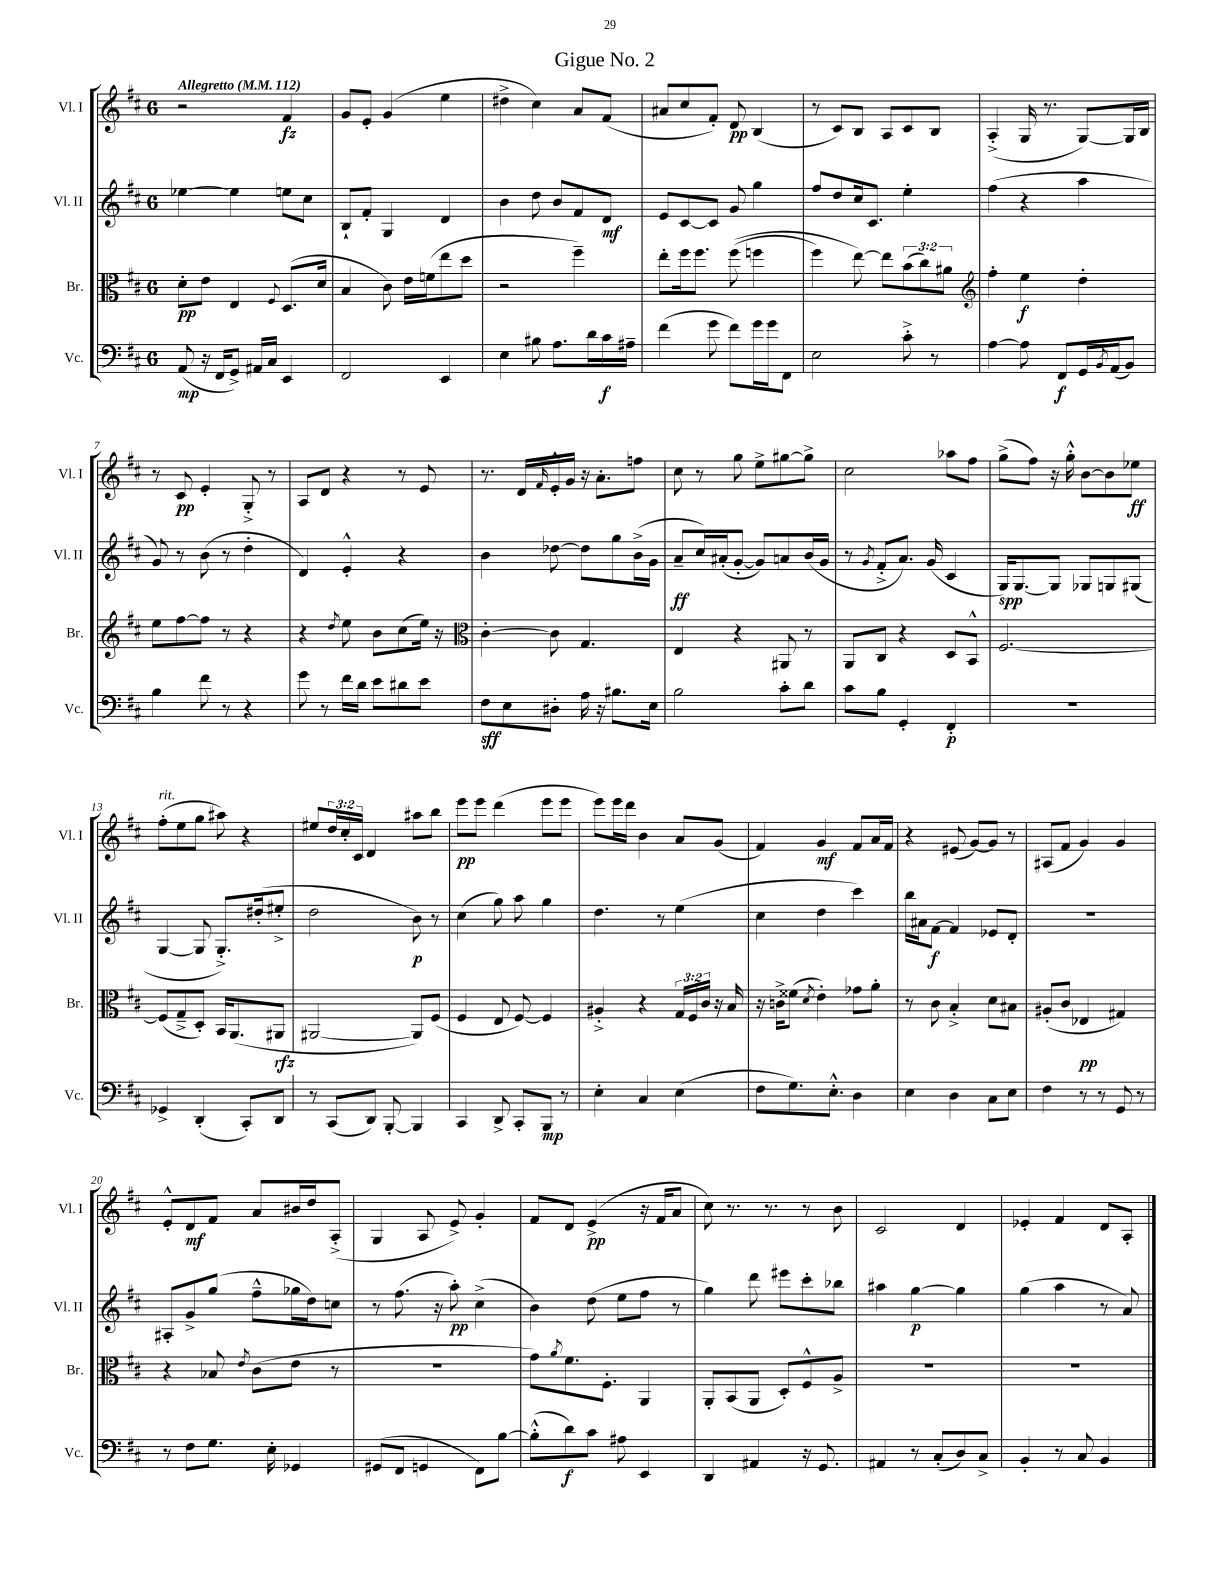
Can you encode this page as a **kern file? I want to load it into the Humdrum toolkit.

**kern	**dynam	**kern	**dynam	**kern	**dynam	**kern	**dynam
*part4	*part4	*part3	*part3	*part2	*part2	*part1	*part1
*staff4	*staff4	*staff3	*staff3	*staff2	*staff2	*staff1	*staff1
*I"Vc.	*	*I"Br.	*	*I"Vl. II	*	*I"Vl. I	*
*I'Vc.	*	*I'Br.	*	*I'Vl. II	*	*I'Vl. I	*
*clefF4	*	*clefC3	*	*clefG2	*	*clefG2	*
*k[f#c#]	*	*k[f#c#]	*	*k[f#c#]	*	*k[f#c#]	*
*M6/8	*	*M6/8	*	*M6/8	*	*M6/8	*
*MM112	*	*MM112	*	*MM112	*	*MM112	*
=1	=1	=1	=1	=1	=1	=1	=1
!	!	!	!	!	!	!LO:TX:a:B:t=Allegretto	!
(8AA/	mp	8d'\L	pp	[4ee-X\	.	2r	.
16r	.	8e\J	.	.	.	.	.
16FF#/KL	.	.	.	.	.	.	.
8GG^/J)	.	4E/	.	4ee-\]	.	.	.
16AA#X/LL	.	.	.	.	.	.	.
16C#/JJ	.	.	.	.	.	.	.
.	.	8qqF#/	.	.	.	.	.
4EE/	.	(8.D/L	.	8een\L	.	4f#/	fz
.	.	.	.	8cc#\J	.	.	.
.	.	16d/Jk	.	.	.	.	.
=2	=2	=2	=2	=2	=2	=2	=2
2FF#/	.	4B/	.	8B`/L	.	8g/L	.
.	.	.	.	8f#'/J	.	8e'/J	.
.	.	8c#\)	.	4G/	.	(4g/	.
.	.	16e\LL	.	.	.	.	.
.	.	(16fn\J	.	.	.	.	.
4EE/	.	8ee\	.	4d/	.	4ee\	.
.	.	8dd\J	.	.	.	.	.
=3	=3	=3	=3	=3	=3	=3	=3
4E\	.	2r	.	4b\	.	4dd#X^\	.
8B#X\	.	.	.	8dd\	.	4cc#\)	.
8.A\L	.	.	.	8b/L	.	.	.
.	.	4ff#~\)	.	8f#/	.	8a/L	.
16d\L	.	.	.	.	.	.	.
16c#\	f	.	.	8d/J	mf	(8f#/J	.
16A#X~\JJ	.	.	.	.	.	.	.
=4	=4	=4	=4	=4	=4	=4	=4
(4f#\	.	8ee'\L	.	8e/L	.	8a#X/L	.
.	.	16ff#\k	.	[8c#/	.	8cc#/	.
.	.	8.ff#\J	.	.	.	.	.
8g\	.	.	.	8c#/J]	.	8f#'/J)	.
8f#\L)	.	((8ff#\	.	8g/	.	8d/	pp
16g\L	.	4ffn\	.	4gg\	.	(4B/	.
16g\J	.	.	.	.	.	.	.
8FF#\J	.	.	.	.	.	.	.
=5	=5	=5	=5	=5	=5	=5	=5
2E\	.	4ff#\)	.	8ff#/L	.	8r	.
.	.	.	.	8dd/	.	8c#/L)	.
.	.	[8ee\)	.	16cc#/k	.	8B/J	.
.	.	.	.	8.c#/J	.	.	.
.	.	8ee\L]	.	.	.	8A/L	.
8c#'^\	.	(12b\	.	4ee'\	.	8c#/	.
.	.	12cc#\)	.	.	.	.	.
8r	.	.	.	.	.	8B/J	.
.	.	12a#X\J	.	.	.	.	.
=6	=6	=6	=6	=6	=6	=6	=6
*	*	*clefG2	*	*	*	*	*
[4A\	.	4ff#'\	.	(4ff#\	.	(4A'^/	.
8A\]	.	4ee\	f	4r	.	16G/	.
.	.	.	.	.	.	8.r	.
8FF#/L	f	.	.	.	.	.	.
16GG/L	.	4dd'\	.	4aa\	.	[8G/L)	.
8qBB/	.	.	.	.	.	.	.
(16AA/J	.	.	.	.	.	.	.
8BB/J)	.	.	.	.	.	16G/L]	.
.	.	.	.	.	.	16B/JJ	.
!!LO:LB:g=z
=7	=7	=7	=7	=7	=7	=7	=7
4B\	.	8ee\L	.	8g/)	.	8r	.
.	.	[8ff#\	.	8r	.	8c#/	pp
8f#\	.	8ff#\J]	.	(8b\	.	4e'/	.
8r	.	8r	.	8r	.	.	.
4r	.	4r	.	4dd'\	.	8G'^/	.
.	.	.	.	.	.	8r	.
=8	=8	=8	=8	=8	=8	=8	=8
8g\	.	4r	.	4d/)	.	8A/L	.
8r	.	.	.	.	.	8d/J	.
.	.	8qdd/	.	.	.	.	.
16f#\LL	.	8ee\	.	4e'^^/	.	4r	.
16d\JJ	.	.	.	.	.	.	.
8e\L	.	8b\L	.	.	.	.	.
8d#X\	.	(8cc#\	.	4r	.	8r	.
8e\J	.	16ee\Jk)	.	.	.	8e/	.
.	.	16r	.	.	.	.	.
=9	=9	=9	=9	=9	=9	=9	=9
*	*	*clefC3	*	*	*	*	*
8F#\L	sff	[4c#'\	.	4b\	.	8.r	.
8E\	.	.	.	.	.	.	.
.	.	.	.	.	.	16d/LL	.
.	.	.	.	.	.	16qqf#/	.
8D#X'\J	.	8c#\]	.	[8dd-X\	.	16e'^^/	.
.	.	.	.	.	.	16g/JJ	.
16A\	.	4.G/	.	8dd-\L]	.	16r	.
16r	.	.	.	.	.	8.a'\L	.
8.B#X\L	.	.	.	8gg\	.	.	.
.	.	.	.	(16b^\L	.	8ffn\J	.
16E\Jk	.	.	.	16g\JJ	.	.	.
=10	=10	=10	=10	=10	=10	=10	=10
2B\	.	4E/	.	8a~/L	ff	8cc#\	.
.	.	.	.	16cc#/L)	.	8r	.
.	.	.	.	(16a#X'/J	.	.	.
.	.	4r	.	[8g'/J	.	8gg\	.
.	.	.	.	8g/L])	.	8ee^\L	.
8c#'\L	.	8AA#X/	.	8an/	.	[8gg#X\	.
8d\J	.	8r	.	(16b/L	.	8gg#^\J]	.
.	.	.	.	16g/JJ	.	.	.
=11	=11	=11	=11	=11	=11	=11	=11
8c#\L	.	8AA/L	.	8r	.	2cc#\	.
.	.	.	.	8qg/	.	.	.
8B\J	.	8C#/J	.	8f#'^/L	.	.	.
4GG'/	.	4r	.	8.a/J)	.	.	.
.	.	.	.	(16g/	.	.	.
4FF#'/	p	8D/L	.	4c#/	.	8aa-X\L	.
.	.	8BB^^/J	.	.	.	8ff#\J	.
=12	=12	=12	=12	=12	=12	=12	=12
2.r	.	[2.F#/	.	16G/KL)	spp	(8gg^\L	.
.	.	.	.	[8.G/	.	.	.
.	.	.	.	.	.	8ff#\J)	.
.	.	.	.	8G/J]	.	16r	.
.	.	.	.	.	.	16gg'^^\	.
.	.	.	.	8G-X/L	.	[8b\L	.
.	.	.	.	8Gn/	.	8b\]	.
.	.	.	.	(8G#X/J	.	8ee-X\J	ff
!!LO:LB:g=z
=13	=13	=13	=13	=13	=13	=13	=13
!	!	!	!	!	!	!LO:TX:a:i:t=rit.	!
4GG-X^/	.	(8F#/L]	.	[4G/	.	(8ff#'\L	.
.	.	8G~^/	.	.	.	8ee\	.
(4DD'/	.	8D'/J)	.	8G/]	.	8gg\J	.
.	.	16BB/KL	.	8.G'^/L)	.	8aa#X\)	.
.	.	(8.AA/	.	.	.	.	.
8CC#'/L)	.	.	.	.	.	4r	.
.	.	.	.	(16dd#X'/k	.	.	.
8DD/J	.	8AA#X/J	rfz	8ee#X'^/J	.	.	.
=14	=14	=14	=14	=14	=14	=14	=14
8r	.	[2AA#X/	.	2dd\	.	8ee#X/L	.
(8CC#/L	.	.	.	.	.	24dd/L	.
.	.	.	.	.	.	24cc#'/	.
.	.	.	.	.	.	24c#/JJ	.
8DD/J)	.	.	.	.	.	4d/	.
[8BBB'/	.	.	.	.	.	.	.
4BBB/]	.	8AA#/L])	.	8b\)	p	8aa#X\L	.
.	.	(8F#/J	.	8r	.	8bb\J	.
=15	=15	=15	=15	=15	=15	=15	=15
4CC#/	.	4F#/	.	(4cc#\	.	8eee\L	pp
.	.	.	.	.	.	8eee\J	.
8DD^/	.	8E/	.	8gg\)	.	(4ddd\	.
8CC#'/L	.	[8F#/)	.	8aa\	.	.	.
8BBB/J	mp	4F#/]	.	4gg\	.	8eee\L	.
8r	.	.	.	.	.	8eee\J	.
=16	=16	=16	=16	=16	=16	=16	=16
4E'\	.	4A#X'^/	.	4.dd\	.	8eee\L)	.
.	.	.	.	.	.	16eee\L	.
.	.	.	.	.	.	16ddd\JJ	.
4C#/	.	4r	.	.	.	4b\	.
.	.	.	.	8r	.	.	.
(4E\	.	24G/LL	.	(4ee\	.	8a/L	.
.	.	24F#/	.	.	.	.	.
.	.	24c#/JJ	.	.	.	.	.
.	.	16r	.	.	.	(8g/J	.
.	.	16B/	.	.	.	.	.
=17	=17	=17	=17	=17	=17	=17	=17
8F#\L	.	16r	.	4cc#\	.	4f#/)	.
.	.	16cn^\KL	.	.	.	.	.
8.G\)	.	(8f##X\J	.	.	.	.	.
.	.	8qd/	.	.	.	.	.
.	.	4e'\)	.	4dd\	.	4g/	mf
8.E'^^\J	.	.	.	.	.	.	.
4D\	.	8g-X\L	.	4ccc#\)	.	8f#/L	.
.	.	8a'\J	.	.	.	16a/L	.
.	.	.	.	.	.	16f#/JJ	.
=18	=18	=18	=18	=18	=18	=18	=18
4E\	.	8r	.	16bb\LL	.	4r	.
.	.	.	.	16a#X\J	.	.	.
.	.	8c#\	.	[8f#\J	f	.	.
4D\	.	4B'^/	.	4f#/]	.	(8e#X/	.
.	.	.	.	.	.	[8g/L)	.
8C#\L	.	8d\L	.	8e-X/L	.	8g/J]	.
8E\J	.	8B#X\J	.	8d'/J	.	8r	.
=19	=19	=19	=19	=19	=19	=19	=19
4F#\	.	(8A#X'/L	.	2.r	.	(8A#X/L	.
.	.	8c#/J	.	.	.	8f#/J	.
8r	.	4E-X/	pp	.	.	4g/)	.
8r	.	.	.	.	.	.	.
8GG/	.	4G#X/)	.	.	.	4g/	.
8r	.	.	.	.	.	.	.
!!LO:LB:g=z
=20	=20	=20	=20	=20	=20	=20	=20
8r	.	4r	.	8A#X'/L	.	8e'^^/L	.
8F#\L	.	.	.	8g^/	.	8d/	mf
8.G\J	.	8B-X/	.	(8gg/J	.	8f#/J	.
.	.	8qe/	.	.	.	.	.
.	.	(8c#\L	.	8ff#~^^\L	.	8a/L	.
16E'\	.	.	.	.	.	.	.
4GG-X/	.	8e\J	.	16gg-X\L	.	16b#X/L	.
.	.	.	.	16dd\J)	.	16dd/J	.
.	.	8r	.	8ccn\J	.	(8A'^/J	.
=21	=21	=21	=21	=21	=21	=21	=21
(8GG#X/L	.	2.r	.	8r	.	4G/	.
8FF#/J	.	.	.	(8.ff#\	.	.	.
4GGn/	.	.	.	.	.	8A/	.
.	.	.	.	16r	.	.	.
.	.	.	.	8aa'\)	pp	8e^/)	.
8FF#\L)	.	.	.	(4cc#^\	.	4g'/	.
[8B\J	.	.	.	.	.	.	.
=22	=22	=22	=22	=22	=22	=22	=22
(8B'^^\L]	.	8g\L)	.	4b\)	.	8f#/L	.
.	.	8qa/	.	.	.	.	.
8d\)	f	8.f#\	.	.	.	8d/J	.
8c#\J	.	.	.	(8dd\	.	(4e^/	pp
.	.	8.F#'\J	.	.	.	.	.
8A#X\	.	.	.	8ee\L	.	.	.
4EE/	.	4AA/	.	8ff#\J	.	16r	.
.	.	.	.	.	.	16f#/KL	.
.	.	.	.	8r	.	8a/J	.
=23	=23	=23	=23	=23	=23	=23	=23
4DD/	.	8AA'/L	.	4gg\)	.	8cc#\)	.
.	.	(8BB/	.	.	.	8.r	.
4AA#X/	.	8AA/J	.	8ddd\	.	.	.
.	.	.	.	.	.	8.r	.
.	.	8D'/L)	.	8eee#X\L	.	.	.
16r	.	8F#^^/	.	8ccc#'\	.	8r	.
8.GG/	.	.	.	.	.	.	.
.	.	8A^/J	.	8bb-X\J	.	8b\	.
=24	=24	=24	=24	=24	=24	=24	=24
4AA#X/	.	2.r	.	4aa#X\	.	2c#/	.
8r	.	.	.	[4gg\	p	.	.
(8C#'/L	.	.	.	.	.	.	.
8D/)	.	.	.	4gg\]	.	4d/	.
8C#^/J	.	.	.	.	.	.	.
=25	=25	=25	=25	=25	=25	=25	=25
4BB'/	.	2.r	.	(4gg\	.	4e-X'/	.
8r	.	.	.	4aa\	.	4f#/	.
8C#/	.	.	.	.	.	.	.
4BB/	.	.	.	8r	.	8d/L	.
.	.	.	.	8a/)	.	8A'/J	.
==	==	==	==	==	==	==	==
*-	*-	*-	*-	*-	*-	*-	*-
